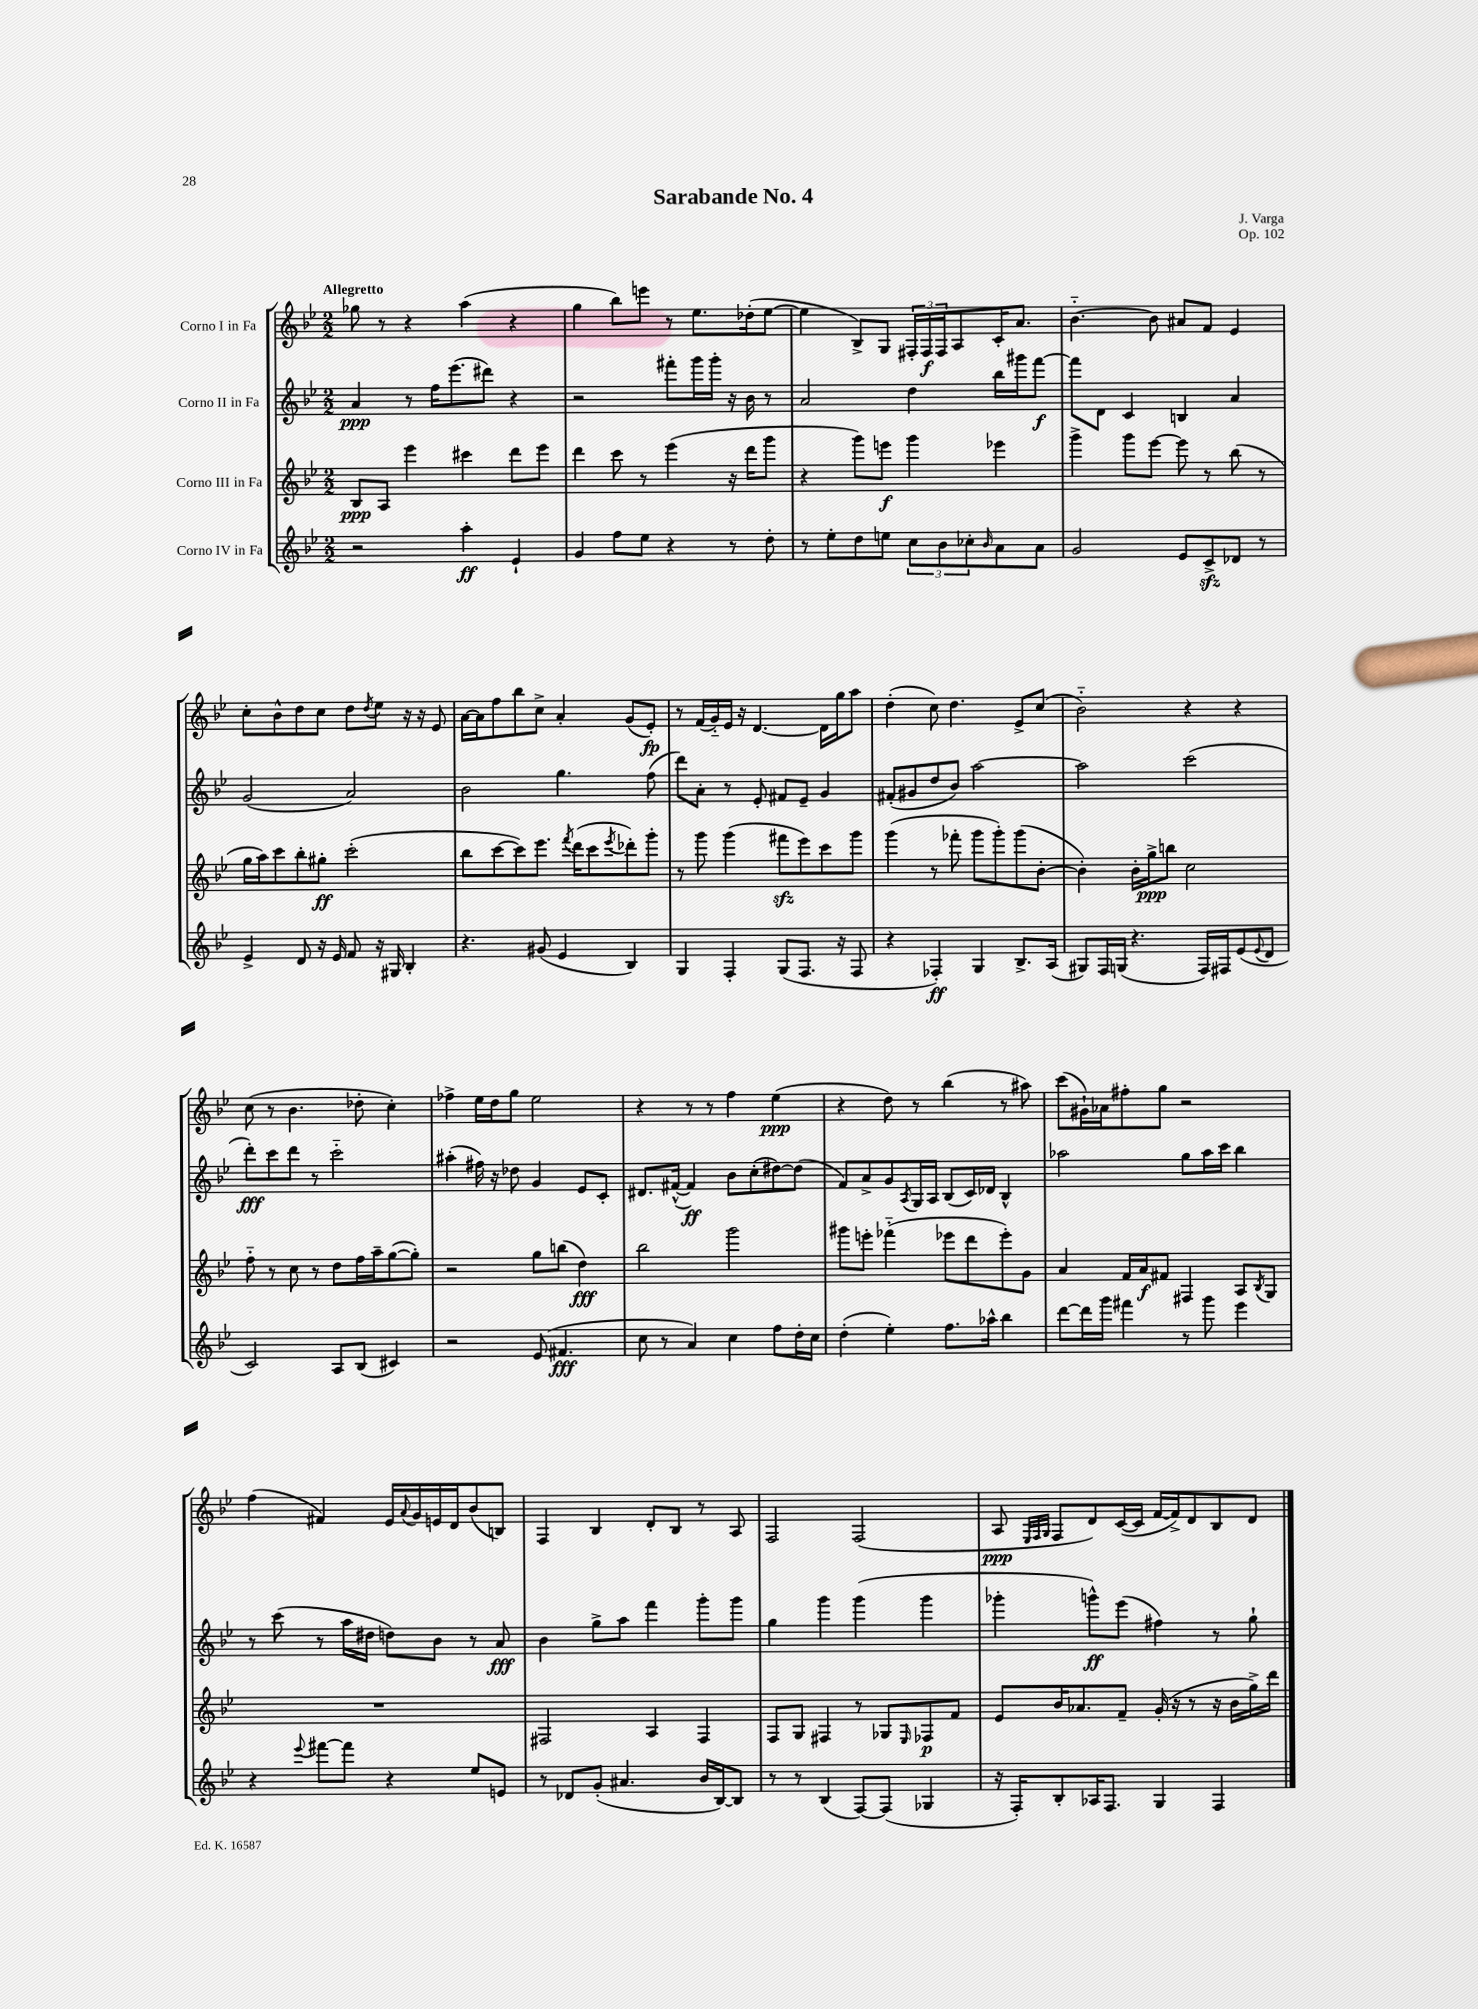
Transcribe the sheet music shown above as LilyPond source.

\header { title = "Sarabande No. 4" composer = "J. Varga" opus = "Op. 102" }
<<
\new StaffGroup <<
\new Staff = "s0" \with { instrumentName = "Corno I in Fa" } {
    \clef treble \key bes \major \numericTimeSignature \time 2/2 \tempo "Allegretto"
    ges''8 r8 r4 a''4( r4 |
    g''4 bes''8) e'''8 r8 ees''8. des''16-.( ees''8~ |
    ees''4 bes8->) g8 \tuplet 3/2 { fis16-. fis16\f fis16 } a8 c'16-. a'8. |
    bes'4.~-_ bes'8 ais'8 f'8 ees'4 |
    c''8-. bes'8-^ d''8 c''8 d''8 \acciaccatura { d''8 } ees''8 r16 r16 ees'8 |
    a'16~ a'16 f''8 bes''8 c''8-> a'4-. g'8( ees'8-.\fp) |
    r8 f'16( g'16-_) ees'16 r16 d'4.~ d'16 g''16 a''8 |
    d''4-.( c''8) d''4. ees'8-> c''8( |
    bes'2-_) r4 r4 |
    c''8( r8 bes'4. des''8-. c''4-.) |
    fes''4-> ees''16 d''16 g''8 ees''2 |
    r4 r8 r8 f''4 ees''4\ppp( |
    r4 d''8) r8 bes''4( r8 ais''8) |
    c'''8( gis'16-!) aes'16 fis''8-. g''8 r2 |
    f''4( fis'4) ees'16 \appoggiatura { a'8 } g'16 e'16 d'16 bes'8( b8) |
    f4 bes4 d'8-. bes8 r8 a8 |
    f2 f2( |
    a8\ppp \grace { ees32 f32 g32 } f8 d'8) c'16~( c'16 f'16~ f'16->) d'8 bes8 d'8 \bar "|." |
}
\new Staff = "s1" \with { instrumentName = "Corno II in Fa" } {
    \clef treble \key bes \major \numericTimeSignature \time 2/2
    a'4\ppp r8 f''16 ees'''8.( dis'''8) r4 |
    r2 fis'''8-. g'''16 g'''16-. r16 bes'16 r8 |
    a'2 d''4 bes''16 gis'''16 f'''8~\f |
    f'''8 d'8 c'4 b4 a'4 |
    g'2( a'2) |
    bes'2 g''4. f''8( |
    d'''8) a'8-. r8 ees'8-. fis'8 ees'8-- g'4 |
    fis'8-.( gis'8 d''8 bes'8) a''2~ |
    a''2 c'''2( |
    d'''8-.\fff) c'''8 d'''8 r8 c'''2-_ |
    ais''4-.( fis''16) r16 des''8 g'4 ees'8 c'8-. |
    dis'8. fis'16~-^( fis'4\ff) bes'8 c''8-.( dis''8~) dis''8( |
    f'8) a'8-> g'8 \acciaccatura { a8 } g16 a16 bes8( c'16) des'16 bes4-^ |
    aes''2 g''8 aes''16 c'''16 bes''4 |
    r8 c'''8( r8 a''16 dis''16 d''8) bes'8 r8 a'8\fff |
    bes'4 g''8-> a''8 f'''4 g'''8-. g'''8 |
    g''4 g'''4 g'''4( g'''4 |
    ges'''4-. g'''8-^\ff) ees'''8( fis''4) r8 g''8-! \bar "|." |
}
\new Staff = "s2" \with { instrumentName = "Corno III in Fa" } {
    \clef treble \key bes \major \numericTimeSignature \time 2/2
    bes8\ppp a8 ees'''4 cis'''4 d'''8 ees'''8 |
    d'''4 c'''8 r8 ees'''4( r16 d'''16 g'''8 |
    r4 g'''8) e'''8\f g'''4 ees'''4 |
    g'''4-> g'''8 ees'''8~ ees'''8 r8 bes''8( r8 |
    g''16 a''16) c'''8 bes''8-. gis''8-.\ff c'''2-.( |
    bes''8 c'''8~ c'''8) ees'''8. \acciaccatura { f'''8 } d'''16( c'''8 \acciaccatura { ees'''8 } des'''8-.) g'''8-. |
    r8 g'''8 g'''4( fis'''8\sfz ees'''8) c'''8 g'''8 |
    g'''4( r8 fes'''8-. g'''8 g'''8-.) g'''8( bes'8~-. |
    bes'4-.) bes'16-. g''16->\ppp b''8 c''2 |
    f''8-_ r8 c''8 r8 d''8 f''16 a''16-- g''8~( g''8-.) |
    r2 g''8 b''8( d''4\fff) |
    bes''2 g'''2 |
    gis'''8 e'''8-. fes'''4-_( ees'''8 d'''8 ees'''8-.) g'8 |
    a'4 f'16 a'16\f fis'8 fis4 a8 \acciaccatura { bes8 } g8 |
    R1 |
    fis2 a4 fis4 |
    f8 g8 fis4 r8 ges8 \grace { ees16 } fes8\p f'8 |
    ees'8 bes'16 aes'8. f'8-- g'16-.( r16 r8 r16 bes'16 g''16->) d'''16 \bar "|." |
}
\new Staff = "s3" \with { instrumentName = "Corno IV in Fa" } {
    \clef treble \key bes \major \numericTimeSignature \time 2/2
    r2 a''4-.\ff ees'4-! |
    g'4 f''8 ees''8 r4 r8 d''8-. |
    r8 ees''8-. d''8 e''8 \tuplet 3/2 { c''8 bes'8 ces''8-. } \grace { bes'16 } a'8 a'8 |
    g'2 ees'8 c'8->\sfz des'8 r8 |
    ees'4-> d'8 r16 ees'16 f'8 r16 gis16 bes4-. |
    r4. gis'8( ees'4 bes4) |
    g4 f4-. g8( f8. r16 f8 |
    r4 fes4-.\ff) g4 bes8.-> a16( |
    gis8) f16 g16( r4. f16) fis16 ees'8( \appoggiatura { ees'8 } d'8 |
    c'2) a8 bes8( cis'4) |
    r2 ees'8( fis'4.\fff |
    c''8 r8 a'4) c''4 f''8 d''16-. c''16 |
    d''4-.( ees''4-.) f''8. aes''16-^ bes''4 |
    d'''8~ d'''16 g'''16 fis'''4 r8 g'''8 ees'''4 |
    r4 \appoggiatura { ees'''8 } fis'''8~ fis'''8 r4 ees''8 e'8 |
    r8 des'8 g'8-.( ais'4. bes'16 bes16~) bes8 |
    r8 r8 bes4( f8~) f8( ges4 |
    r16 f16-.) bes8-. aes16 f8. g4 f4 \bar "|." |
}
>>
>>
\layout { \context { \Score \remove "Bar_number_engraver" } }
